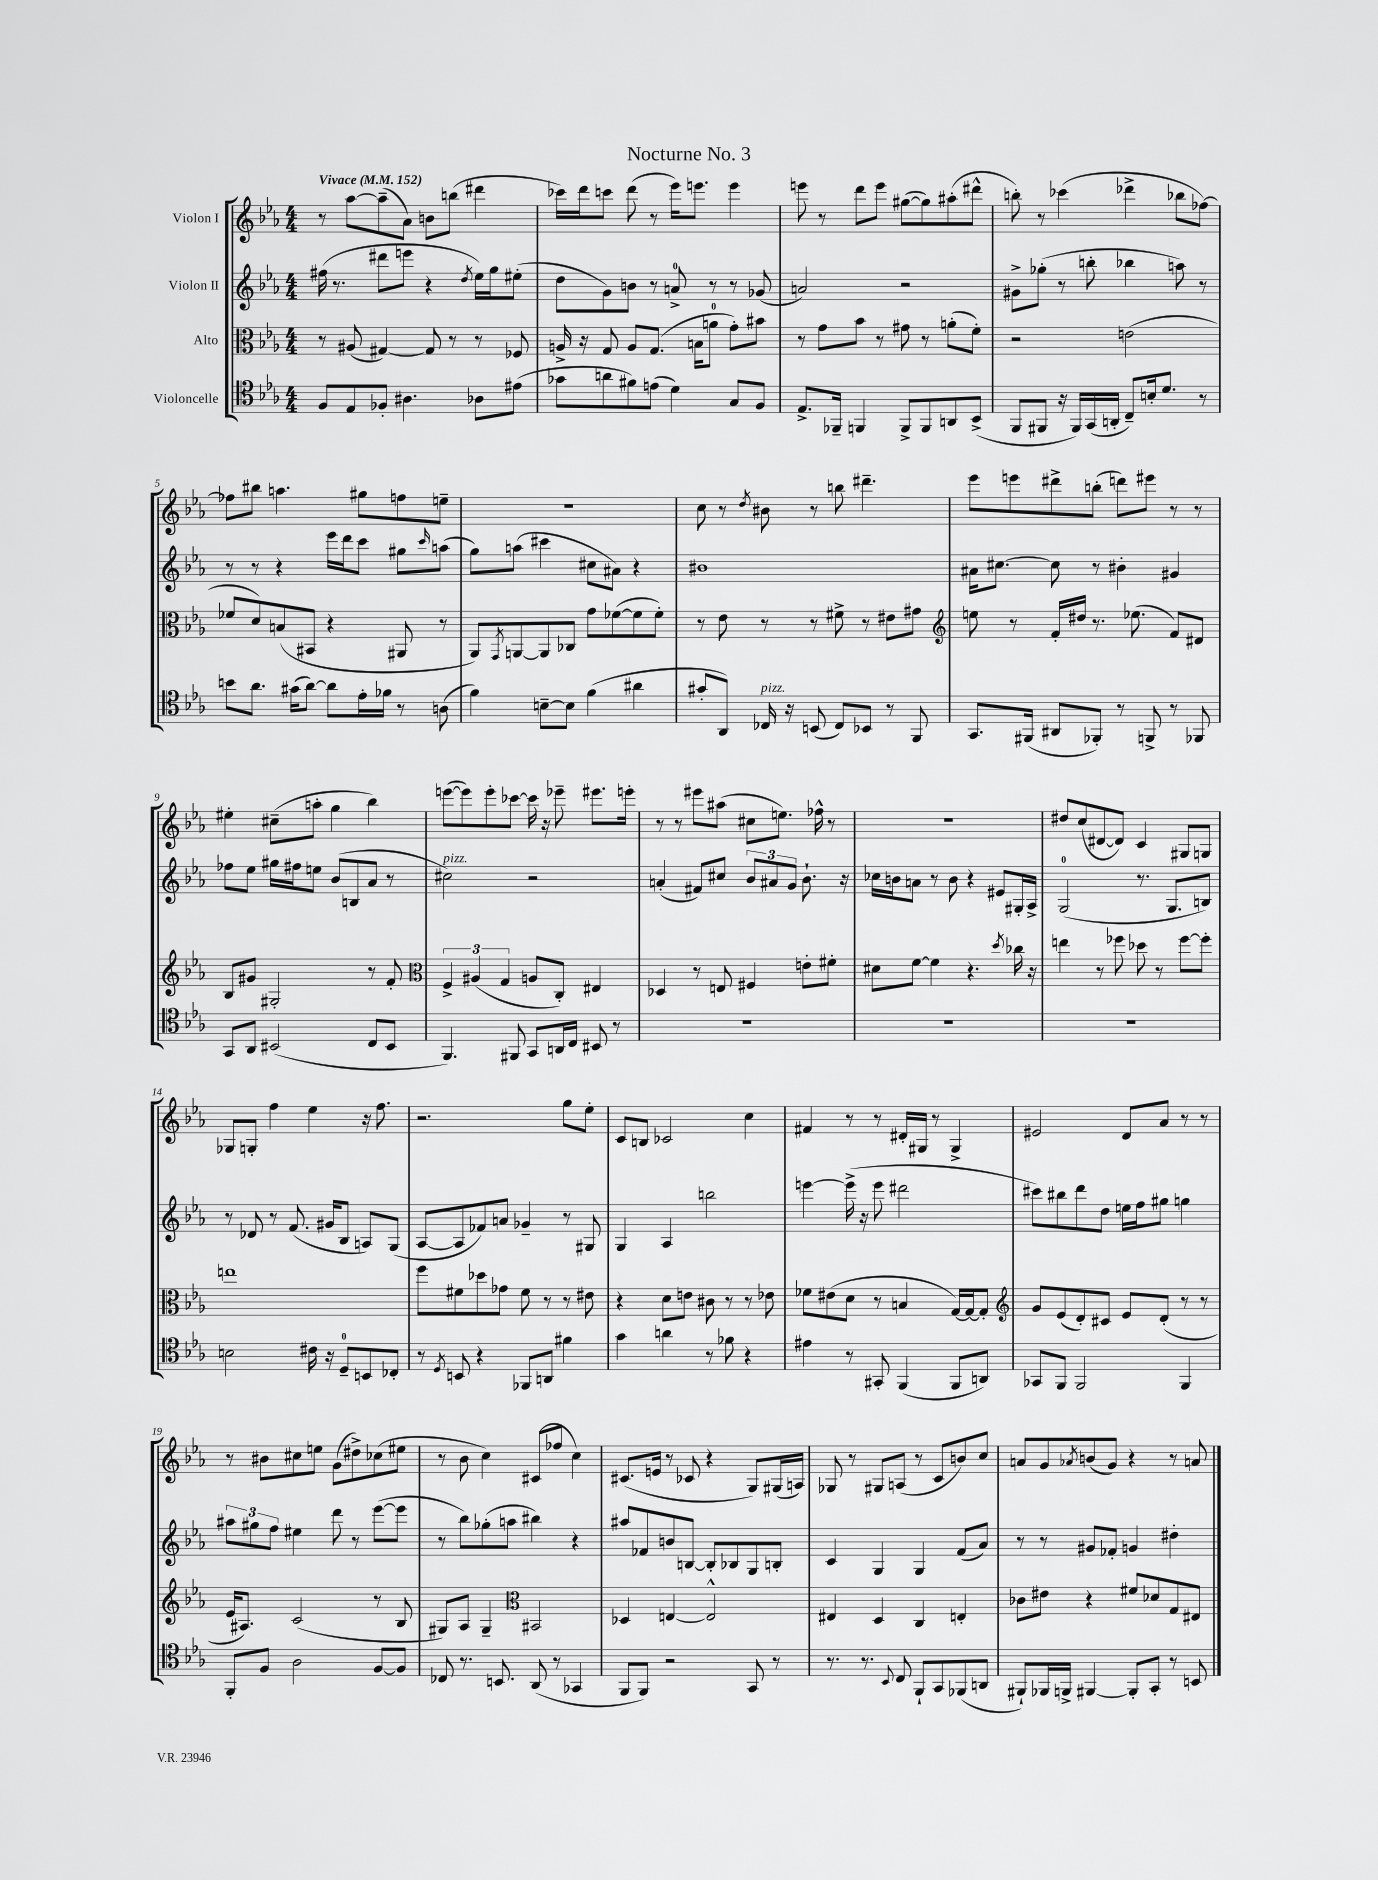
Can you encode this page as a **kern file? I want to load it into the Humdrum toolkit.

**kern	**kern	**kern	**kern
*part4	*part3	*part2	*part1
*staff4	*staff3	*staff2	*staff1
*I"Violoncelle	*I"Alto	*I"Violon II	*I"Violon I
*clefC4	*clefC3	*clefG2	*clefG2
*k[b-e-a-]	*k[b-e-a-]	*k[b-e-a-]	*k[b-e-a-]
*M4/4	*M4/4	*M4/4	*M4/4
*MM152	*MM152	*MM152	*MM152
=1	=1	=1	=1
!	!	!	!LO:TX:a:B:t=Vivace
8F/L	8r	(16ff#X\	8r
.	.	8.r	.
8E-/	(8A#X/	.	[8aa-\L
8F-X'/J	[4G#X/)	8ddd#X\L	(8aa-~\]
4.A#X\	.	8eeen\J	8a-\J)
.	8G#/]	4r	8bn\L
.	8r	.	(8bbn\J
.	.	8qdd/	.
8A-X\L	8r	16ee-\LL)	4ddd#X\
.	.	16gg\J	.
(8e#X\J	8F-X/	(8ee#X'\J	.
=2	=2	=2	=2
8g-X\L	16An^/	8dd\L	16ccc-X\LL)
.	16r	.	16ddd\J
8an\	8G/	8g\)	8cccn\J
8f#X\)	8A/L	8bn\J	(8ddd\
(8en\J	(8.G/J	8r	8r
4d\)	.	8an^/	16eee-\KL)
.	16Bn\KL	.	8.eeen\J
.	8an\J	8r	.
8G/L	8g'\L)	8r	4eee\
8F/J	8b#X\J	(8g-X/	.
=3	=3	=3	=3
8.E-^/L	8r	2an/)	8eeen\
.	8g\L	.	8r
16FF-X~/Jk	.	.	.
4FFn/	8b-\J	.	8ddd\L
.	8r	.	8eee\J
8FF^/L	8g#X\	2r	([8gg#X\L
8FF/	8r	.	8gg#\])
8AAn/	(8an'\L	.	(8aa#X'\
(8BB-^/J	8f'\J)	.	8ddd#X^^\J
=4	=4	=4	=4
8FF/L	2r	8g#X^\L	8bbn'\)
8FF#X/J	.	(8gg-X'\J	8r
16r	.	8r	(4ccc-X\
16FF#/LL)	.	.	.
(16GG/	.	8bbn'\	.
16AAn'/JJ	.	.	.
8C~/L)	(2en\	4bb-X\	4ddd-X^\
16Bn'/k	.	.	.
8.d/J	.	.	.
.	.	8aan\)	8bb-X\L
8r	.	8r	[8ff-X\J)
!!LO:LB:g=z
=5	=5	=5	=5
8bn\L	8f-X/L	8r	8ff-X\L]
8.a-\J	8d/)	8r	8bb#X\J
.	(8Bn/	4r	4.aan\
(16g#X\KL	.	.	.
[8a-\J)	8BB#X/J	.	.
8a-\L]	4r	16eee-\LL	.
.	.	16ddd\J	.
16e-'\L	.	8ccc\J	8gg#X\L
16f-X\JJ	.	.	.
8r	8AA#X/	8gg#X\L	8ffn\
.	.	16qqccc/	.
(8An\	8r	(8aan\J	8een~\J
=6	=6	=6	=6
4f\)	8AA-/L)	8gg\L)	1r
.	8qGG/	.	.
.	[8AAn/	(8aan\J	.
[8Bn~\L	8AA/]	4ccc#X\	.
8B\J]	8C-X/J	.	.
(4f\	8g\L	8cc#X\L	.
.	([8f-X\	8a#X\J)	.
4a#X\	8f-\]	4r	.
.	8f-'\J)	.	.
=7	=7	=7	=7
8g#X'/L	8r	1b#X	8cc\
8AA-/J)	8e-\	.	8r
.	.	.	8qdd/
!LO:TX:a:i:t=pizz.	!	!	!
16C-X/	8r	.	8b#X\
16r	.	.	.
(8BBn/	8r	.	8r
8C-/L)	8f#X^\	.	8bbn\
8BB-X/J	8r	.	4.ddd#X~\
8r	8e#X\L	.	.
8FF/	8g#X\J	.	.
=8	=8	=8	=8
*	*clefG2	*	*
8.GG/L	8een\	16a#X\KL	8eee-\L
.	.	[8.cc#X\J	.
.	8r	.	8eeen\
(16FF#X/Jk	.	.	.
8AA#X/L	16f'/LL	8cc#\]	8ddd#X^\
.	16dd#X/JJ	.	.
8FF-X'/J)	8.r	8r	(8bbn'\J
8r	.	4b#X'\	8dddn\L)
.	(8.ee-X\	.	.
8FFn^/	.	.	8eee#X\J
8r	8f/L)	4g#X/	8r
8FF-X/	8d#X/J	.	8r
!!LO:LB:g=z
=9	=9	=9	=9
8GG/L	8B-/L	8ff-X\L	4ee#X'\
8AA-/J	8g#X/J	8ee-\J	.
(2BB#X/	2G#X'/	16gg#X\LL	(8cc#X~\L
.	.	16ff#X\J	.
.	.	8een\J	8aan'\J
.	.	(8b-/L	4gg\
.	.	8Bn/	.
8C/L	8r	8a-/J	4bb-\)
8BB#/J	8f'/	8r	.
=10	=10	=10	=10
*	*clefC3	*	*
!	!	!LO:TX:a:i:t=pizz.	!
4.FF/)	6F^/	2cc#X\)	([8eeen\L
.	.	.	8eee\])
.	(6A#X/	.	.
.	.	.	8eee'\
.	6G/	.	.
8FF#X/	.	.	[8ccc-X\J
8GG/L	8An/L	2r	16ccc-\]
.	.	.	16r
16AAn/L	8C'/J)	.	8eee-X~\
16C/JJ	.	.	.
8BB#X/	4E#X/	.	8.eee#X\L
8r	.	.	.
.	.	.	16eeen'\Jk
=11	=11	=11	=11
1r	4D-X/	(4an'/	8r
.	.	.	8r
.	8r	8f#X/L)	8eee#X\L
.	8En/	8cc#X/J	(8aa#X\J
.	4F#X/	12b-/L	8cc#X\L
.	.	12a#X/	.
.	.	.	8.een\J)
.	.	12g/J	.
.	8en'\L	8.b-`\	.
.	.	.	16ff-X^^\
.	8f#X'\J	.	8r
.	.	16r	.
=12	=12	=12	=12
1r	8d#X\L	16cc-X\LL	1r
.	.	16bn\J	.
.	[8f\J	8an\J	.
.	4f\]	8r	.
.	.	8b\	.
.	4.r	4r	.
.	.	8e#X/L	.
.	8qdd/	.	.
.	16cc-X\	16G#X'/L	.
.	16r	16A-^/JJ	.
=13	=13	=13	=13
1r	4een\	(2G/	8dd#X/L
.	.	.	(8cc/
.	8r	.	[8d#X/
.	8ff-X\	.	8d#/J])
.	8dd-X\	8.r	4c/
.	8r	.	.
.	.	8.G/L	.
.	[8ff-\L	.	8G#X/L
.	8ff-'\J]	8Bn/J)	8Gn/J
!!LO:LB:g=z
=14	=14	=14	=14
2Bn\	1een	8r	8G-X/L
.	.	8d-X/	8Gn'/J
.	.	8r	4ff\
.	.	(8.f/	.
16c#X\	.	.	4ee-\
16r	.	16g#X/KL	.
8D~/L	.	8B-/J	.
8BBn/	.	8An/L)	16r
.	.	.	8.ff\
8C-X'/J	.	(8G/J	.
=15	=15	=15	=15
8r	8ff\L	[8A-/L	2.r
8qD/	.	.	.
8BBn/	8f#X\	8A-/]	.
4r	8dd-X\	8f-X/)	.
.	8g-X\J	8an/J	.
8FF-X/L	8f#\	4g-X~/	.
8AAn/J	8r	.	.
4f#X\	8r	8r	8gg\L
.	8e#X\	8G#X/	8ee-'\J
=16	=16	=16	=16
4g\	4r	4G/	8c/L
.	.	.	8Bn/J
4an\	8d\L	4A-/	2c-X/
.	8en\J	.	.
8r	8c#X\	2bbn\	.
8f-X\	8r	.	.
4r	8r	.	4cc\
.	8e-X\	.	.
=17	=17	=17	=17
4e#X\	8f-X\L	[4eeen\	4f#X/
.	(8e#X\	.	.
8r	8d\J	(16eee^\]	8r
.	.	16r	.
8GG#X'/	8r	8eee\	8r
(4FF/	4Bn/	2ddd#X\	16d#X'/LL
.	.	.	16G#X/JJ
.	.	.	8r
8FF/L	[16G/LL)	.	4G#^/
.	16G/J_	.	.
8AAn/J)	8G'/J]	.	.
=18	=18	=18	=18
*	*clefG2	*	*
8GG-X/L	8g/L	8ccc#X\L)	2e#X/
8FF/J	(8e-/	8bb#X\	.
2FF/	8d'/)	8ddd\	.
.	8c#X/J	8dd\J	.
.	8e-/L	16een\LL	8d/L
.	.	16ff\J	.
.	(8d'/J	8gg#X\J	8a-/J
4FF/	8r	4ggn\	8r
.	8r	.	8r
!!LO:LB:g=z
=19	=19	=19	=19
8FF'/L	16e-/KL	12aa#X\L	8r
.	8.A#X/J)	.	.
.	.	12gg#X\	.
8F/J	.	.	8b#X\L
.	.	12ff\J	.
2A-\	(2c/	4ee#X\	8cc#X\
.	.	.	8een\J
.	.	8ddd\	(8g\L
.	.	8r	8dd#X^\)
[8F/L	8r	([8eee-\L	(8cc-X\
8F/J]	8B-/	8eee-\J]	8ee#X\J
=20	=20	=20	=20
8C-X/	8G#X/L)	8r	8r
8.r	8A-/J	8bb-\L)	8b-\
.	4G#~/	(8gg-X'\	4cc\)
8.BBn/	.	.	.
.	.	8aan\J	.
*	*clefC3	*	*
(8AA-/	2BB#X/	4bb#X\)	(8c#X/L
8r	.	.	8ff-X/J
4GG-X/	.	4r	4cc\)
=21	=21	=21	=21
8FF/L	4D-X/	8aa#X/L	(8.c#X/L
8FF/J)	.	8f-X/	.
.	.	.	16en/Jk
2r	[4En/	8bn/	8r
.	.	[8Bn/J	8c-X/
.	2E^^/]	8B'/L]	4r
.	.	8B-X/	.
8GG/	.	8G/	8G/L)
8r	.	8Bn'/J	(16G#X/L
.	.	.	16An/JJ)
=22	=22	=22	=22
8.r	4E#X/	4c/	8G-X/
.	.	.	8r
8.r	.	.	.
.	4D/	4G/	8G#X/L
8qqBB-/	.	.	.
8C/	.	.	(8An/J
8FF`/L	4C/	4G/	8r
8GG/	.	.	8c/L
(8FF-X/	4En'/	(8f/L	8bn/)
8AAn/J	.	8a-/J)	8cc/J
=23	=23	=23	=23
8FF#X`/L)	8c-X\L	8r	8an/L
16FF-X/L	8e#X\J	8r	8g/
16FFn^/JJ	.	.	.
.	.	.	8qa-X/
[4FF#X/	4r	8g#X/L	(8bn/
.	.	8f-X'/J	8g/J)
8FF#'/L]	8f#X/L	4gn/	4r
8GG'/J	8d-X/	.	.
8r	8G/	4dd#X'\	8r
8BBn/	8E#X/J	.	8an/
==	==	==	==
*-	*-	*-	*-
